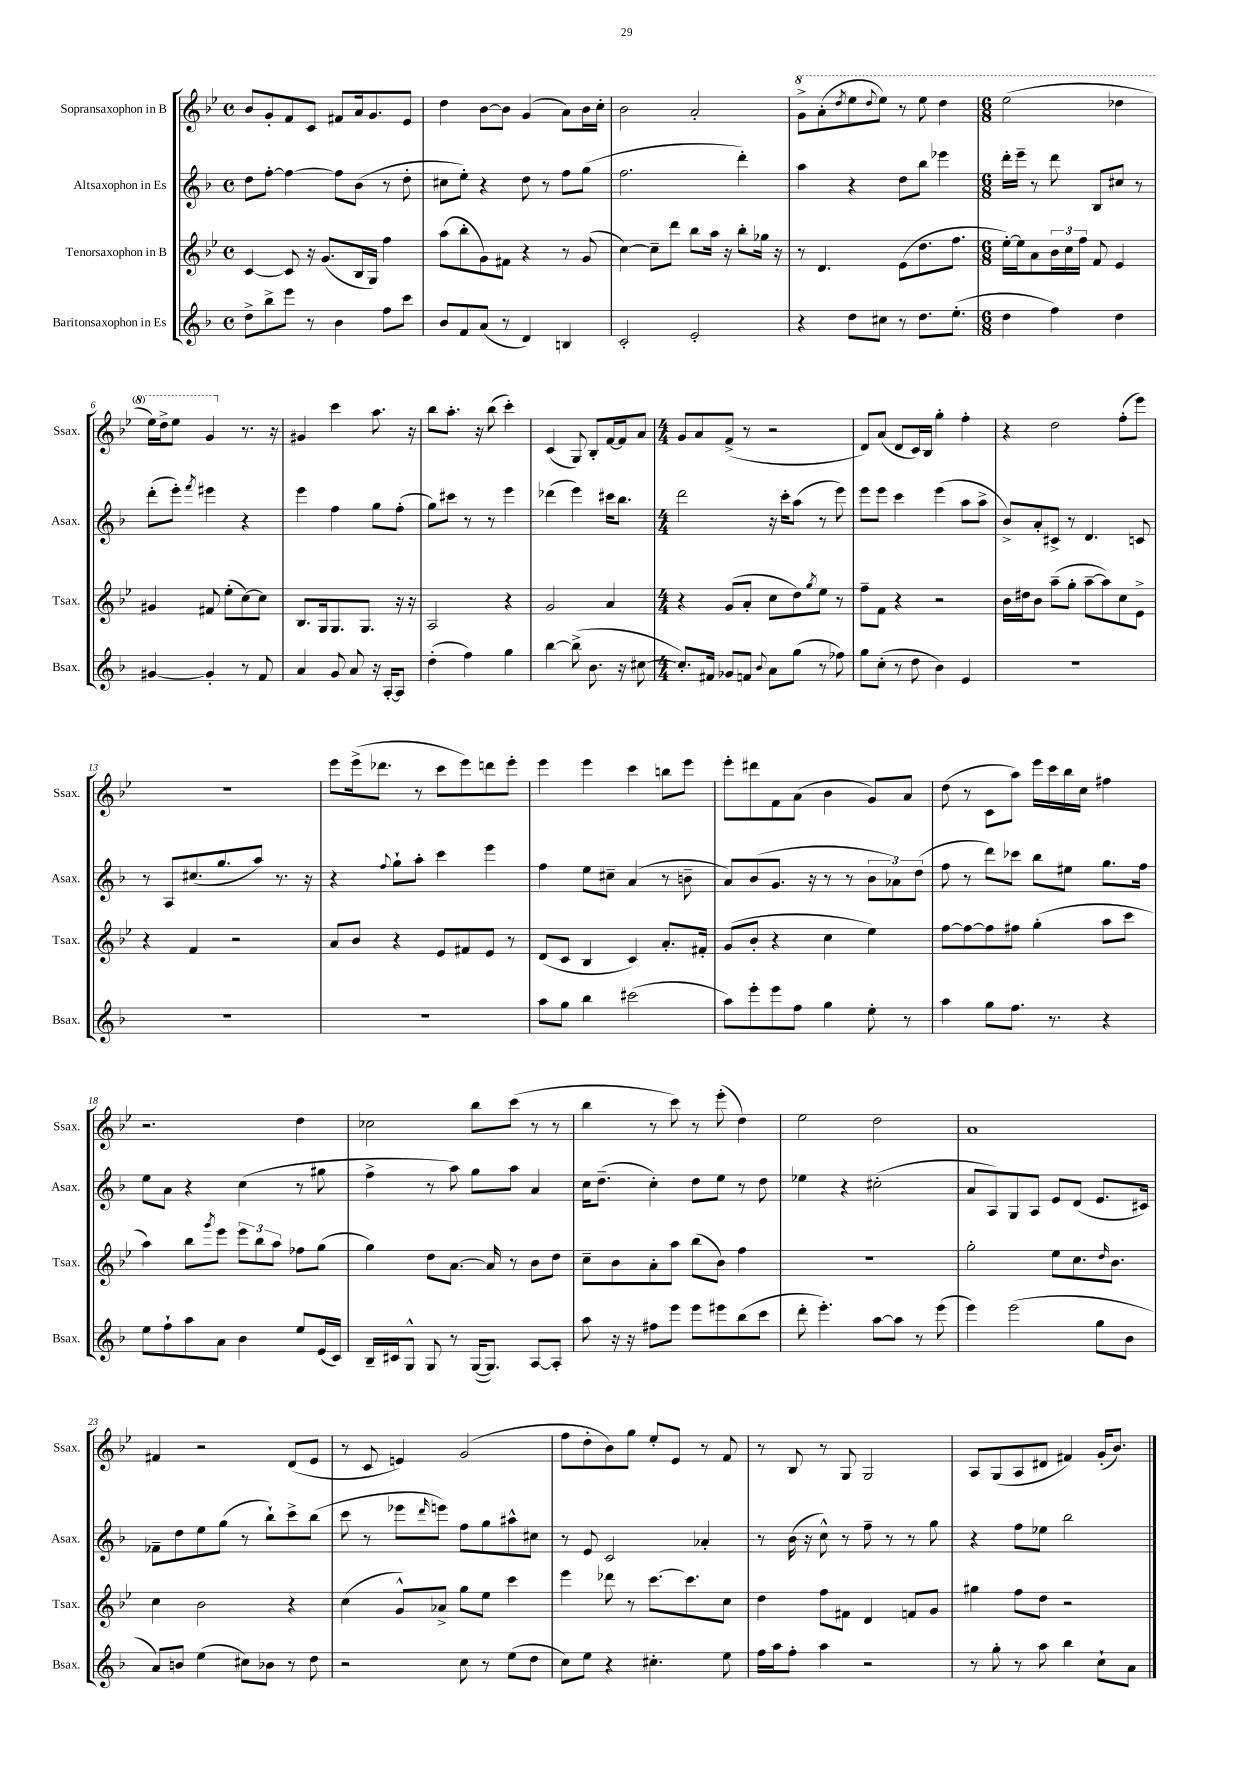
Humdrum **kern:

**kern	**kern	**kern	**kern
*staff4	*staff3	*staff2	*staff1
*clefG2	*clefG2	*clefG2	*clefG2
*k[b-]	*k[b-e-]	*k[b-]	*k[b-e-]
*M4/4	*M4/4	*M4/4	*M4/4
*met(c)	*met(c)	*met(c)	*met(c)
8dd^	[4c	8dd	8b-
8bb-^	.	[8ff'	8g'
8eee	8c]	4ff_	8f
8r	16r	.	8c
.	(8.g	.	.
4b-	.	8ff]	8f#
.	16B-	(8b-	16a
.	16G)	.	8.g
8ff	4ff	8r	.
8ccc	.	8dd'	8e-
=	=	=	=
8b-	(8aa	8cc#	4dd
8f	8bb-'	8ee')	.
(8a	8g)	4r	[8b-
8r	8f#	.	8b-]
4d)	4r	8dd	(4g
.	.	8r	.
4B	8r	8ff	8a)
.	(8g	(8gg	16b-
.	.	.	16cc'
=	=	=	=
2c'	[4cc)	2.ff	2b-
.	8cc~]	.	.
.	8ddd	.	.
2e'	8bb-	.	2a'
.	16aa	.	.
.	16r	.	.
.	8bb-'	4ddd')	.
.	16gg-	.	.
.	16r	.	.
=	=	=	=
4r	8r	4aa	8gg^
.	4.d	.	(8aa'
.	.	.	8qddd
8dd	.	4r	8eee-
.	.	.	8qqddd
8cc#	.	.	8eee-)
8r	(8e-	8dd	8r
8.dd	8.dd	8bb-	8eee-
.	.	4eee-	4ddd
(8.ee'	8.ff	.	.
=	=	=	=
*M6/8	*M6/8	*M6/8	*M6/8
4dd	[16ee-')	16ddd'	(2eee-
.	16ee-]	16eee~	.
.	8a	8r	.
4ff)	24b-	8ddd	.
.	24cc	.	.
.	24ff	.	.
.	8f	8B-	.
4dd	4e-	8cc#	4ddd-
.	.	8r	.
=	=	=	=
[4g#	4g#	(8ddd'	16eee-)
.	.	.	16ddd^
.	.	8eee')	8eee-
.	.	8qfff	.
4g#']	8f#	4eee#	4gg
.	(8ee-'	.	.
8r	[8cc)	4r	8.r
8f	8cc]	.	.
.	.	.	16r
=	=	=	=
4a	8.B-	4eee	4g#
.	16G	.	.
8g	8.G	4ff	4ccc
8a	.	.	.
.	8.G	.	.
16r	.	8gg	8.aa
[16A'	.	.	.
8A]	16r	(8ff'	.
.	16r	.	16r
=	=	=	=
(4dd'	2A	8gg)	8bb-
.	.	8ccc#	8.aa'
4ff)	.	8r	.
.	.	.	16r
.	.	8r	(8bb-
4gg	4r	4eee	4ccc')
=	=	=	=
[4bb-	2g	(4ddd-	(4c
(8bb-^]	.	4eee)	8G)
8.b-	.	.	8B-'
.	4a	16ccc#	[16f
16r	.	8.bb-	16f]
[8cc#	.	.	8a
=	=	=	=
*M4/4	*M4/4	*M4/4	*M4/4
8.cc#'])	4r	2ddd	8g
.	.	.	8a
16f#	.	.	.
8g-	(8g	.	(8f^
8f	8a'	.	8r
8qqb-	.	.	.
8a	8cc	16r	2r
.	.	16ccc'	.
(8gg	8dd)	(8aa	.
.	8qgg	.	.
8r	8ee-	8r	.
8ff-)	8r	8eee)	.
=	=	=	=
8gg	8ff~	8eee	8d)
(8cc'	8f	8eee	(8a
8r	4r	4ccc	8d
8dd	.	.	16c)
.	.	.	16B-
4b-)	2r	(4eee	4gg'
4e	.	8aa	4ff'
.	.	8aa^	.
=	=	=	=
1r	16b-	8b-^)	4r
.	16dd#	.	.
.	8b-	8a'	.
.	(8aa~	8c#^	2dd
.	8gg'	8r	.
.	[8aa~	4.d	.
.	8aa])	.	.
.	8cc	.	(8ff'
.	8e-^	8c	8eee-)
=	=	=	=
1r	4r	8r	1r
.	.	8A	.
.	4f	(8.cc#	.
.	.	8.gg	.
.	2r	.	.
.	.	8aa)	.
.	.	8.r	.
.	.	16r	.
=	=	=	=
1r	8a	4r	8eee-
.	8b-	.	(16eee-^
.	.	.	8.ddd-
.	.	8qqff	.
.	4r	8gg`	.
.	.	8aa'	8r
.	8e-	4ccc	8ccc
.	8f#	.	8eee-)
.	8e-	4eee	8ddd
.	8r	.	8eee-'
=	=	=	=
8aa	(8d	4ff	4eee-
8gg	8c	.	.
4bb-	4B-	8ee	4eee-
.	.	8cc#~	.
(2ccc#	4c)	(4a	4ccc
.	8.a'	8r	8bb
.	.	8b~	8eee-
.	16f#'	.	.
=	=	=	=
8aa)	(8g	8a)	8eee-'
8eee'	8b-'	(8b-	8ddd#
8eee	4r	8.g	8f
8ff	.	.	(8a
.	.	16r	.
4gg	4cc	8r	4b-
.	.	8r	.
8ee'	4ee-)	12b-	8g)
.	.	12a-)	.
8r	.	.	8a
.	.	(12dd	.
=	=	=	=
4aa	[8ff	8ff	(8dd
.	8ff_	8r	8r
8gg	8ff]	8ddd)	8c
8.ff	8ff#	8ccc-	8aa)
.	(4gg'	8bb-	16eee-
8.r	.	.	16ccc
.	.	8ee#	16bb-
.	.	.	16cc
4r	8aa	8.gg	4ff#
.	8ccc	.	.
.	.	16ff	.
=	=	=	=
8ee	4aa)	8ee	2.r
8ff`	.	8a	.
8aa	8bb-	4r	.
.	8qggg	.	.
8a	8eee-	.	.
4b-	12eee-	(4cc	.
.	12bb-	.	.
.	12aa	.	.
8ee	8ff-	8r	4dd
(16e	(8gg	8gg#	.
16c)	.	.	.
=	=	=	=
16B-~	4gg)	4ff^	2cc-
16c#	.	.	.
8G^^	.	.	.
8G	8dd	8r	.
8r	[8.a	8aa)	.
([16G	.	8gg	8bb-
8.G])	16a]	.	.
.	8r	8aa	(8ccc
[8A	8b-	4a	8r
8A']	8dd	.	8r
=	=	=	=
8aa	8cc~	16cc	4bb-
.	.	(8.dd~	.
16r	8b-	.	.
16r	.	.	.
8ff#	8a'	4cc')	8r
8eee	8aa	.	8ccc)
8eee	(8bb-	8dd	8r
8eee#	8b-)	8ee	(8eee-'
(8bb-	4ff	8r	4dd)
8ccc	.	8dd	.
=	=	=	=
8ddd'	1r	4ee-	2ee-
4.eee')	.	.	.
.	.	4r	.
[8aa	.	(2cc#'	2dd
8aa]	.	.	.
8r	.	.	.
(8eee	.	.	.
=	=	=	=
4eee)	2gg'	8a	1a
.	.	8A)	.
(2eee	.	8G	.
.	.	8A	.
.	8ee-	8e	.
.	8.cc	(8d	.
8gg	.	8.e	.
.	16qqdd	.	.
.	8.b-	.	.
8b-	.	.	.
.	.	16c#)	.
=	=	=	=
8a)	4cc	8f-~	4f#
8b	.	8dd	.
(4ee	2b-	8ee	2r
.	.	(8gg	.
8cc#)	.	8r	.
8b-	.	8bb-`)	.
8r	4r	8ccc^	(8d
8dd	.	(8bb-	8e-
=	=	=	=
2r	(4cc	8ccc	8r
.	.	8r	8c
.	8g^^)	8eee-	4e)
.	.	16qqddd	.
.	8a-^	8eee)	.
8cc	8gg	8ff	(2g
8r	8ee-	8gg	.
(8ee	4ccc	8aa#^^	.
8dd	.	8cc#	.
=	=	=	=
8cc)	4eee-	8r	8ff
8ee	.	8e	8dd'
4r	8ddd-	2c	8b-)
.	8r	.	8gg
4.cc#'	[8.ccc	.	8ee-'
.	.	.	8e-
.	8.ccc]	.	.
.	.	4a-'	8r
8ee	8cc	.	8f
=	=	=	=
16ff	4dd	8r	8r
16aa	.	.	.
8ff'	.	(16b-	8B-
.	.	16r	.
4aa	8ff	8cc^^)	8r
.	8f#	8r	8G
2r	4d	8ff~	2G
.	.	8r	.
.	8f	8r	.
.	8g	8gg	.
=	=	=	=
8r	4gg#	4r	8A
8gg'	.	.	(8G
8r	8ff	8ff	8A
8aa	8dd	8ee-	8d#
4bb-	2r	2bb-	4f#)
8cc`	.	.	(16g'
.	.	.	8.b-)
8a	.	.	.
==	==	==	==
*-	*-	*-	*-
